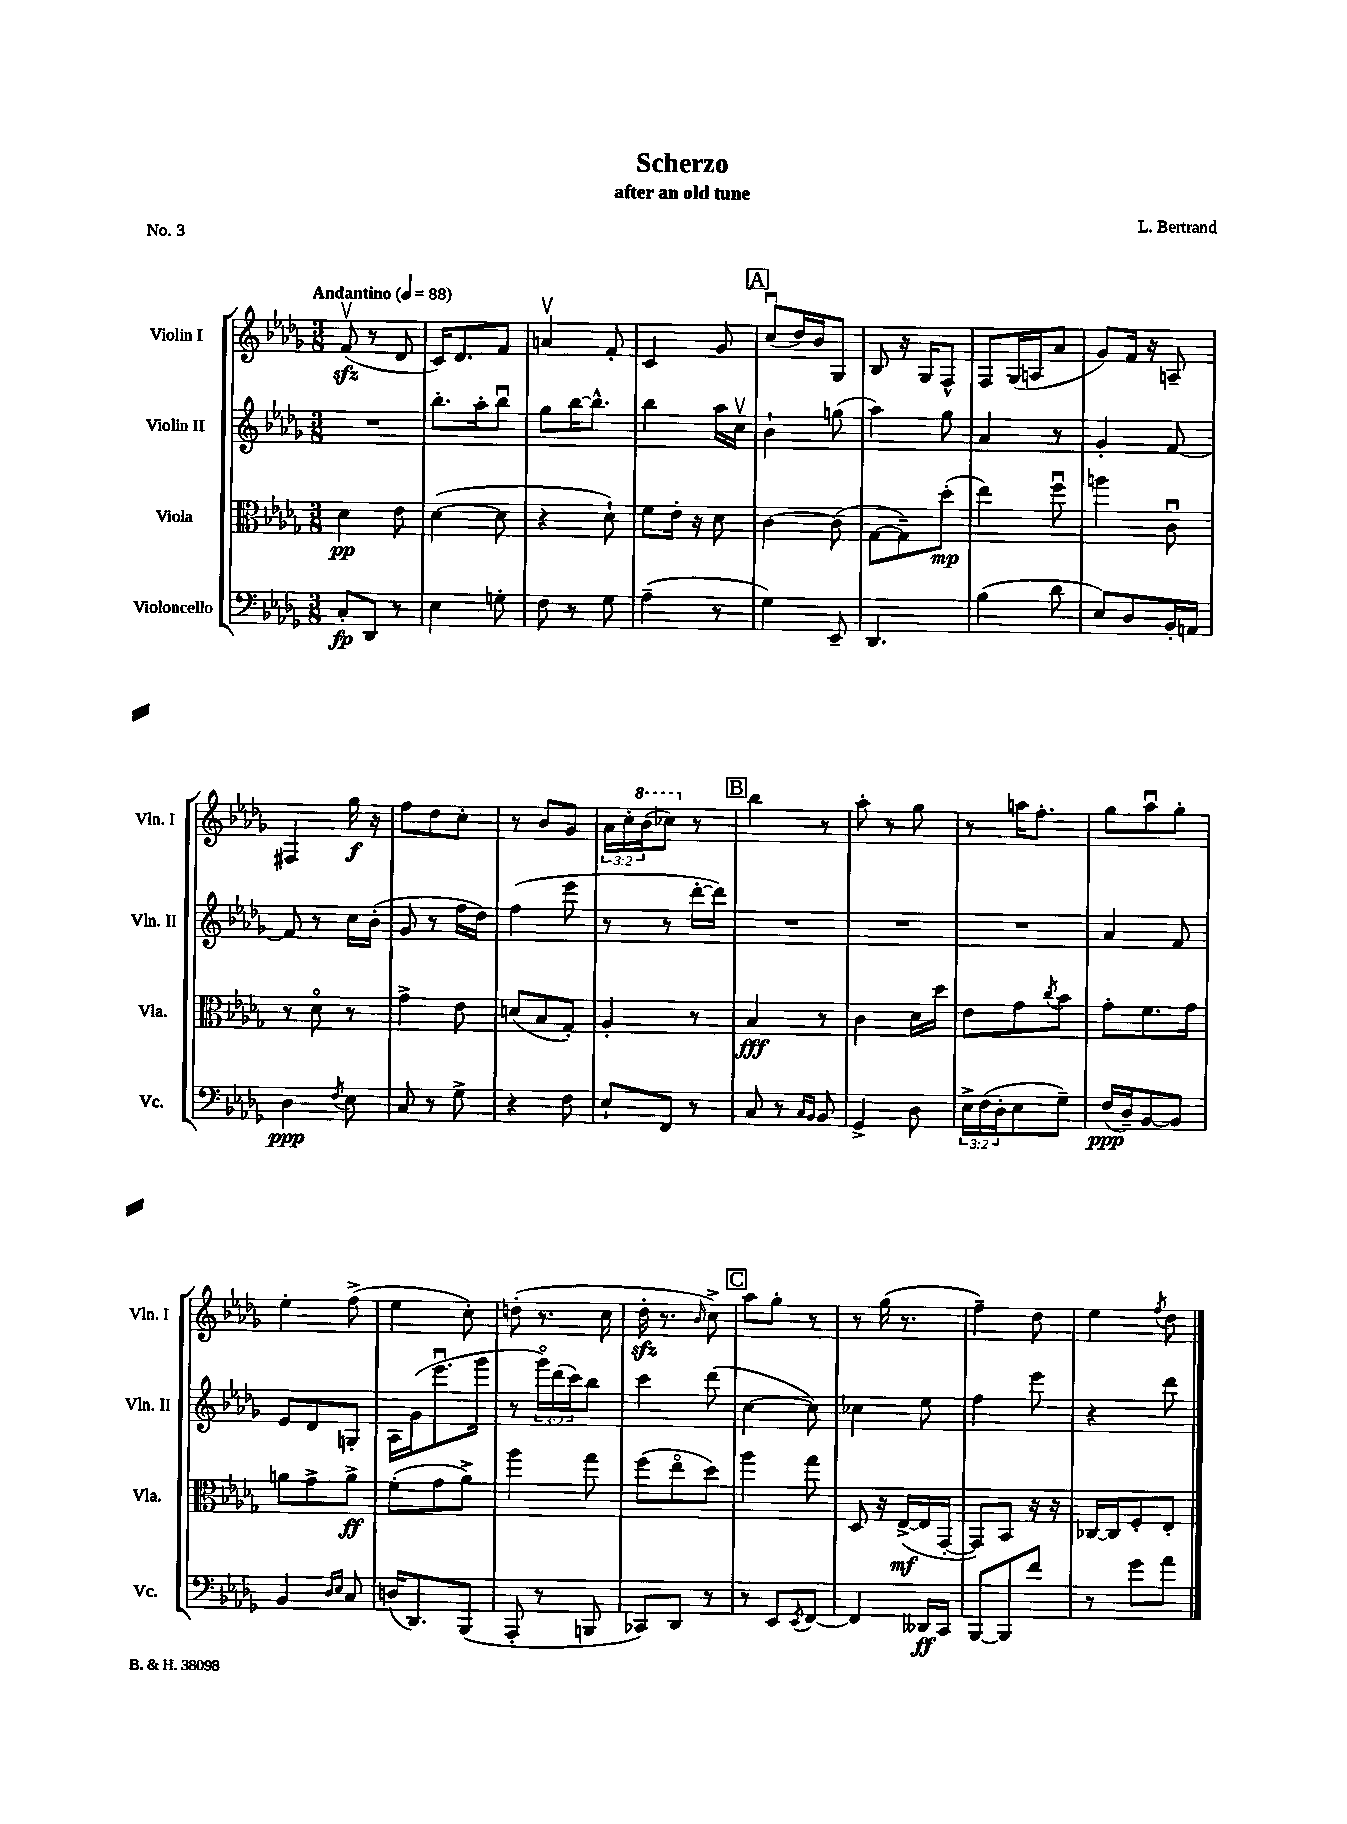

**kern	**kern	**kern	**kern
*staff4	*staff3	*staff2	*staff1
*clefF4	*clefC3	*clefG2	*clefG2
*k[b-e-a-d-g-]	*k[b-e-a-d-g-]	*k[b-e-a-d-g-]	*k[b-e-a-d-g-]
*M3/8	*M3/8	*M3/8	*M3/8
*MM88	*MM88	*MM88	*MM88
8C'/L	4d-\	4.r	(8fv/
8DD-/J	.	.	8r
8r	8e-\	.	8d-/
=	=	=	=
4E-\	([4d-\	8.bb-'\L	16c/LK)
.	.	.	8.d-/
.	.	16aa-'\k	.
8G'\	8d-\]	8bb-u\J	8f/J
=	=	=	=
8F\	4r	8gg-\L	4av/
8r	.	[16bb-\K	.
.	.	8.bb-^^\]J	.
8G-\	8d-`\)	.	8f'/
=	=	=	=
(4A-~\	8f\L	4bb-\	4c/
.	16e-'\Jk	.	.
.	16r	.	.
8r	8d-\	16aa-\LL	8g-/
.	.	16ccv\JJ	.
=	=	=	=
4G-\)	[4c\	4b-`\	(8ccu/L
.	.	.	16dd-/L)
.	.	.	16b-/J
8EE-~/	(8c\]	(8gg\	8G-/J
=	=	=	=
4.DD-/	[8G-\L	4aa-\)	8B-/
.	8G-~\])	.	16r
.	.	.	16G-/LK
.	(8dd-'\J	8gg-\	8F^^/J
=	=	=	=
(4B-\	4ee-\)	4a-/	8F/L
.	.	.	(16G-/L
.	.	.	16A/J
8d-\	8ffu\	8r	8a-/J
=	=	=	=
8E-/L)	4aa\	4g-'/	8g-/L)
8D-/	.	.	16f/Jk
.	.	.	16r
16BB-'/L	8cu\	[8f/	8A~/
16AA/JJ	.	.	.
=	=	=	=
4D-\	8r	8f/]	4F#/
.	8d-o\	8r	.
8qF/	.	.	.
8E-\	8r	16cc\LL	16gg-\
.	.	(16b-'\JJ	16r
=	=	=	=
8C/	4g-^\	8g-/	8ff\L
8r	.	8r	8dd-\
8G-^\	8e-\	16ff\LL	8cc'\J
.	.	16dd-\JJ)	.
=	=	=	=
4r	(8d/L	(4ff\	8r
.	8B-/	.	8b-/L
8F\	8G-'/J)	8eee-\	8g-/J
=	=	=	=
8E-`/L	4A-'/	8r	24a-\LL
.	.	.	24cc'\
.	.	.	(24bb-\J
8FF/J	.	8r	8ccc-\J)
8r	8r	[16ddd-'\LL	8r
.	.	16ddd-\]JJ)	.
=	=	=	=
8C/	4B-/	4.r	4bb-\
8r	.	.	.
16qqC/LL	.	.	.
16qqBB-/JJ	.	.	.
8BB-/	8r	.	8r
=	=	=	=
4GG-^/	4c\	4.r	8aa-'\
.	.	.	8r
8D-\	16d-\LL	.	8gg-\
.	16dd-\JJ	.	.
=	=	=	=
24E-^\LL	8e-\L	4.r	8r
(24F\	.	.	.
24D-'\J	.	.	.
8E-\	8g-\	.	16aa\LK
.	.	.	8.ff'\J
.	8qcc/	.	.
8G-~\J)	8b-\J	.	.
=	=	=	=
(16F/LL	8g-'\L	4a-/	8gg-\L
16D-~/J)	.	.	.
[8BB-/	8.f\	.	8aa-u\
8BB-/]J	.	8f/	8gg-'\J
.	16g-\Jk	.	.
=	=	=	=
4BB-/	8a\L	8e-/L	4ee-'\
.	8g-^\	8d-/	.
16qqD-/LL	.	.	.
16qqE-/JJ	.	.	.
8C/	8a^\J	8G'/J	(8ff^\
=	=	=	=
(16D/LK	(8f'\L	16A-\LL	4ee-\
8.DD-/)	.	(16g-\J	.
.	8g-\	8.eee-u\	.
(8BBB-/J	8a-^\J)	.	8cc'\)
.	.	16ggg-\Jk	.
=	=	=	=
8AAA-'/	4aa-\	8r	(8dd'\
8r	.	24ggg-o\LL)	8.r
.	.	(24ddd-\	.
.	.	24ccc\J)	.
8BBB/	8gg-\	8bb-\J	.
.	.	.	16cc\
=	=	=	=
8CC-/L)	(8ff\L	4ccc\	16dd-'\
.	.	.	8.r
8DD-/J	8ee-o\	.	.
.	.	.	16qqb-/
8r	8dd-\J)	(8ddd-\	8cc^\)
=	=	=	=
8r	4aa-\	[4cc\	8aa-\L
8EE-/L	.	.	8gg-'\J
8qEE-/	.	.	.
[8FF/J	8gg-\	8cc\])	8r
=	=	=	=
4FF/]	8D-/	4cc-\	8r
.	16r	.	(16gg-\
.	([16E-^/LL	.	8.r
16DD--/LL	16E-/]	8ee-\	.
16CC/JJ	[16GG-'/JJ	.	.
=	=	=	=
[8BBB-/L	8GG-/]L)	4ff\	4ff~\)
8BBB-/]	8BB-/J	.	.
8f/J	16r	8eee-\	8dd-\
.	16r	.	.
=	=	=	=
8r	[16C-/LL	4r	4ee-\
.	16C-/]J	.	.
8g-\L	8F'/	.	.
.	.	.	8qff/
8a-\J	8E-'/J	8ddd-\	8dd-\
==	==	==	==
*-	*-	*-	*-
